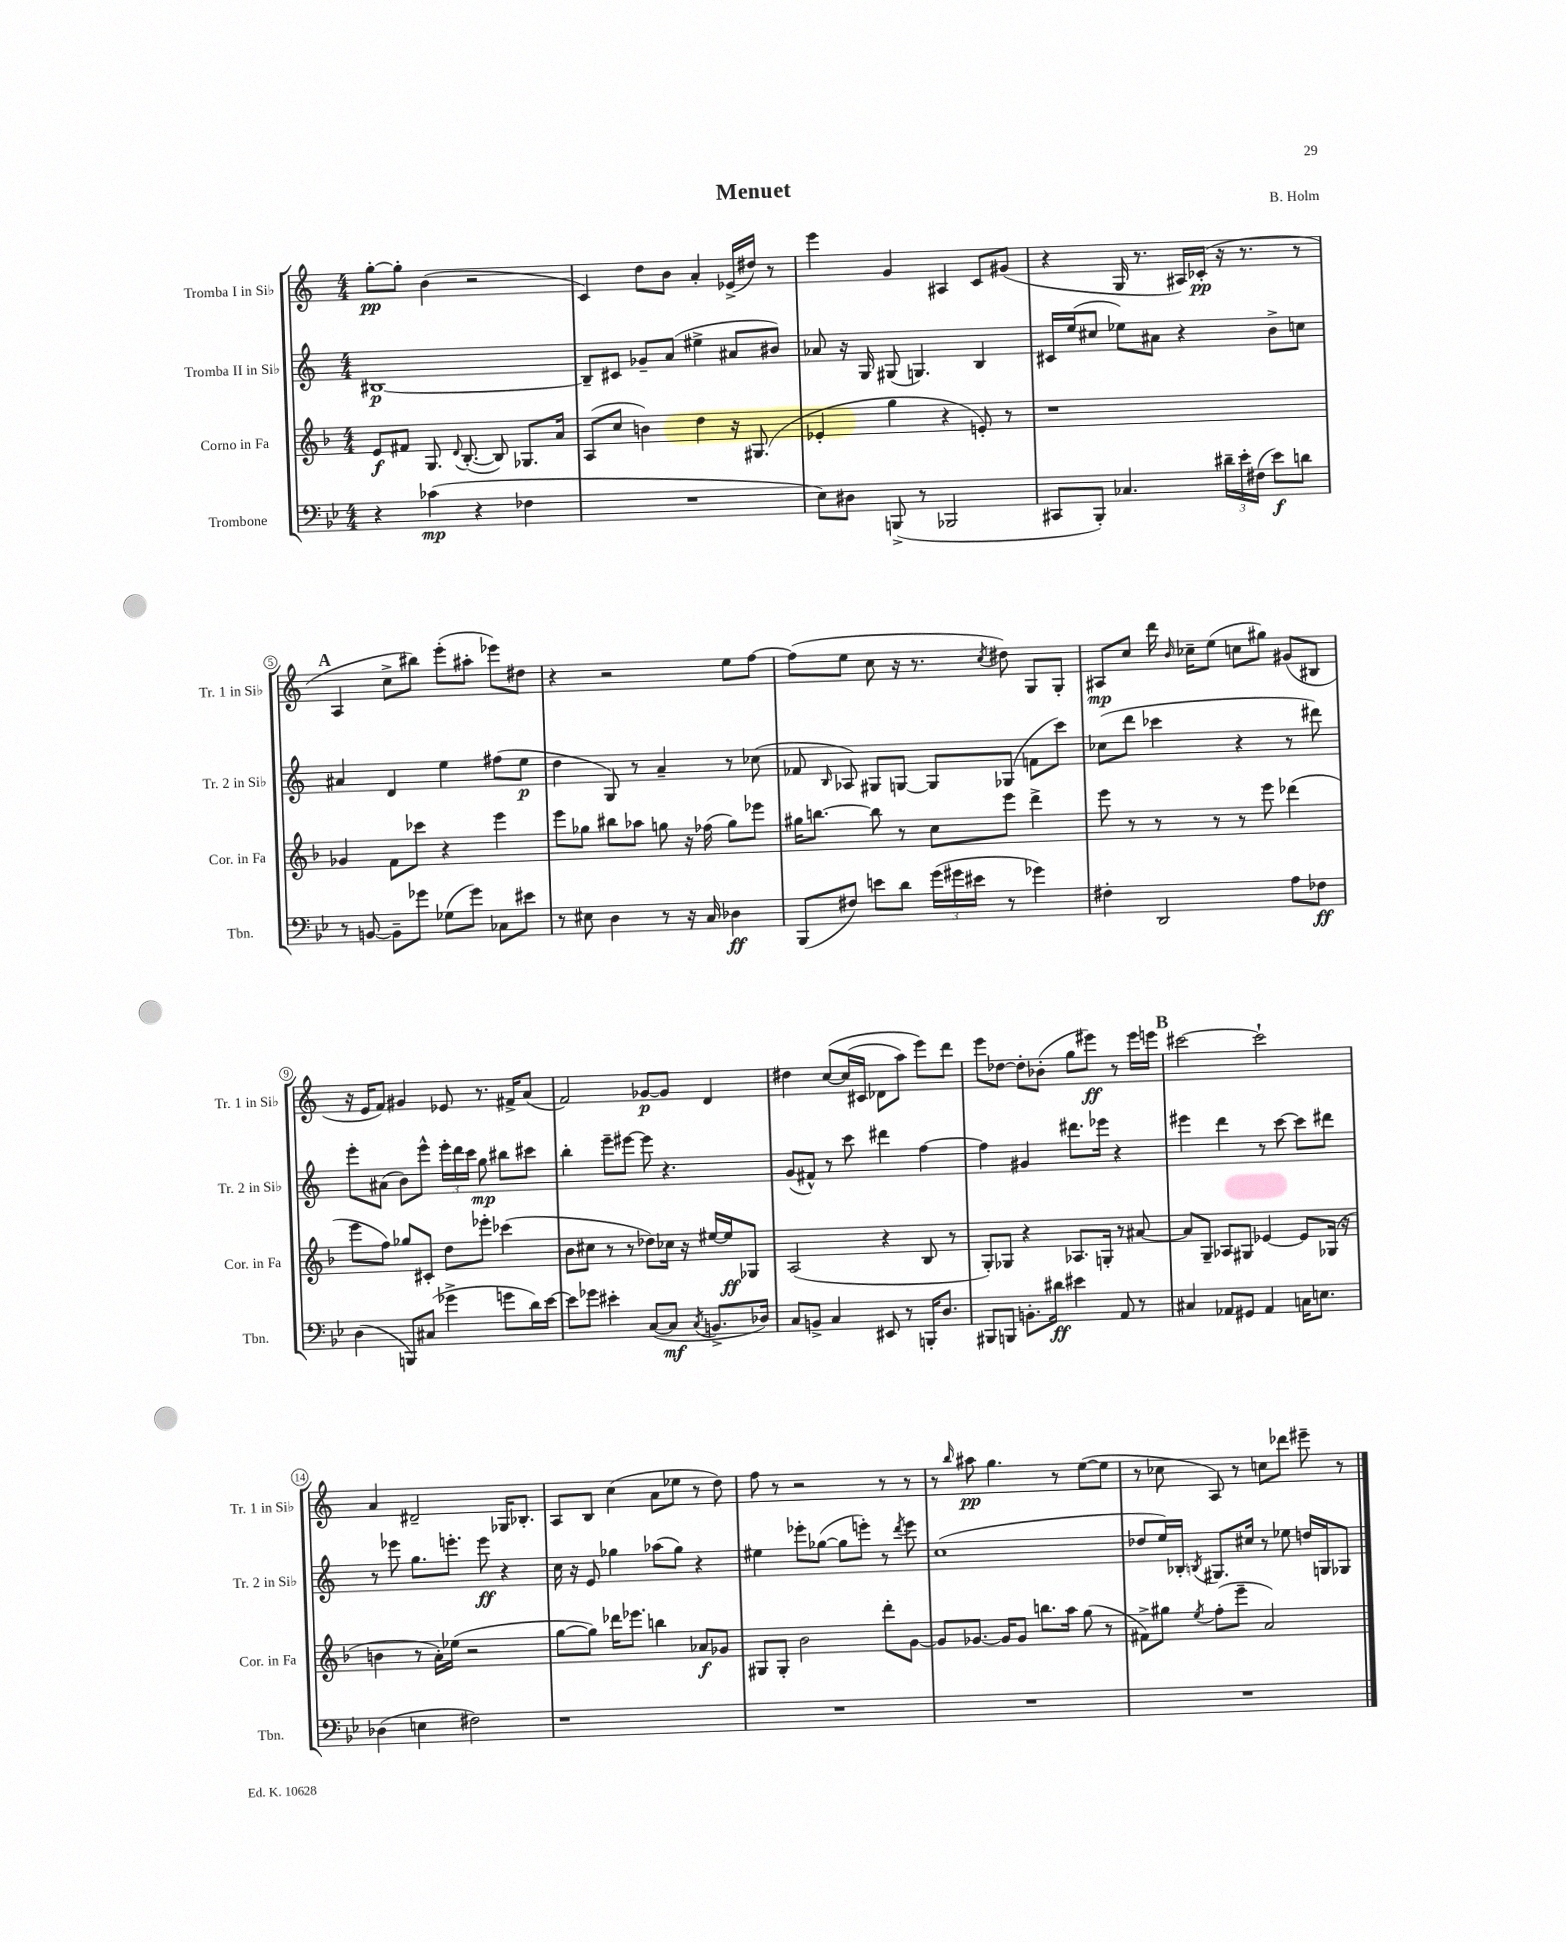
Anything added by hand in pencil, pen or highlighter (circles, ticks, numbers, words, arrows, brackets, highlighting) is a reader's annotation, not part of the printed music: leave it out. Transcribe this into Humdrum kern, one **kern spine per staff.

**kern	**kern	**kern	**kern
*staff4	*staff3	*staff2	*staff1
*clefF4	*clefG2	*clefG2	*clefG2
*k[b-e-]	*k[b-]	*k[]	*k[]
*M4/4	*M4/4	*M4/4	*M4/4
4r	8e	[1B#	[8gg'
.	8f#	.	8gg']
(4c-	8.G	.	(4b
.	8qqd	.	.
.	([8.B-'	.	.
4r	.	.	2r
.	8B-])	.	.
4F-	8.G-	.	.
.	16a	.	.
=	=	=	=
1r	(8A	8B#~]	4c)
.	8cc	8c#	.
.	4b)	8g-~	8dd
.	.	(8a	8b
.	4dd	4ee#^	4a'
.	16r	8a#	(16e-^
.	(8.G#	.	16dd#)
.	.	8b#)	8r
=	=	=	=
8E-)	4e-'	8a-	4eee
8D#	.	16r	.
.	.	16G	.
(8BBB^	4gg	(8G#	4g
8r	.	4.G)	.
2BBB-	4r	.	4A#
.	8e')	4B	8c
.	8r	.	(8g#
=	=	=	=
8CC#	1r	16c#	4r
.	.	(16ee	.
8BBB-')	.	8cc#	.
4.C-	.	8ee-)	16G
.	.	.	8.r
.	.	8a#	.
.	.	4r	16A#)
.	.	.	(16c-'
24d#~	.	.	16r
24e-'	.	.	.
.	.	.	8.r
(24F#	.	.	.
8e-)	.	8b^	.
8d	.	8cc	8r
=	=	=	=
8r	4g-	4a#	4A
[8BB	.	.	.
8BB~]	8f	4d	8cc^
8g-	8ccc-	.	8bb#)
(8G-	4r	4ee	(8eee'
8g-)	.	.	8aa#'
8C-	4eee	(8ff#	8eee-)
8e#	.	8ee	8dd#
=	=	=	=
8r	8eee	4dd	4r
8E#	8gg-	.	.
4D	8bb#	8G)	2r
.	8aa-	8r	.
8r	8gg	4a~	.
16r	16r	.	.
16C	(16ff-	.	.
4D-	8gg)	8r	8ee
.	8eee-	(8cc-	[8ff
=	=	=	=
(8BBB-	16gg#	8f-	(8ff]
.	[8.bb	.	.
.	.	16qqB	.
8F#)	.	8A-)	8ee
8e	8bb]	8G#	8cc
8d	8r	[8G	16r
.	.	.	8.r
(24g	8cc	8G]	.
24g#	.	.	.
24e#	.	.	.
.	.	.	8qcc
8r	8eee	(8G-	8dd#)
4g-)	4ddd^	8f	8G
.	.	8ccc)	8G'
=	=	=	=
4F#'	8eee	(8cc-	8A#
.	8r	8ddd	8cc
2DD	8r	4ccc-	16ddd
.	.	.	16qqb
.	.	.	16cc-~
.	8r	.	(8ee
.	8r	4r	8cc
.	8eee	.	8gg#)
8A	(4ddd-	8r	(8g#
8F-	.	8ddd#)	8B#
=	=	=	=
(4D	8eee	8eee'	16r
.	.	.	16e
.	8ff)	(8a#	8f)
8BBB)	8gg-	8b)	4g#
(8C#	8c#'	8eee^^	.
4g-^	8dd	24eee'	8e-
.	.	24ddd	.
.	.	24ccc	.
.	8eee-'	8gg	8.r
8g	(4ccc-	8bb#	.
.	.	.	16f#^
16d)	.	8ccc#	(8a
[16e-	.	.	.
=	=	=	=
8e-]	8b-	4bb'	2f)
8g-	8cc#	.	.
4e#'	8r	8eee~	.
.	8r	[8eee#	.
([8C	8dd-)	8eee#]	[8g-
8C]	16cc-	4.r	8g-]
.	16r	.	.
8qC	.	.	.
8.BB^	[16ee#	.	4d
.	16ee#]	.	.
.	8G-	.	.
16D-)	.	.	.
=	=	=	=
8C	(2A	(8g	4dd#
8BB^	.	8f#^^)	.
4C	.	8r	&([8cc
.	.	8ccc	(16cc]
.	.	.	16c#
8EE#	4r	4ddd#	8d-
8r	.	.	8aa)
16BBB'	8B-	[4ff	8eee&)
8.D	.	.	.
.	8r	.	8ddd
=	=	=	=
8BBB#	8G')	4ff]	8eee
8BBB	8G-	.	[8dd-
8.BB'	4r	4g#	8dd-']
.	.	.	(8b-'
16d#	.	.	.
4e#	8.A-	8.ddd#	8gg
.	.	.	8eee#)
.	16G'	16eee-	.
8AA	8r	4r	8r
8r	[8a#	.	16eee#
.	.	.	16eee
=	=	=	=
4C#	8a#]	4eee#	[2ccc#
.	8G~	.	.
8AA-	8A-	4ddd	.
8GG#	8G#	.	.
4AA-	[4e-	8r	2ccc#`]
.	.	[8ccc	.
16C	8e-]	8ccc]	.
8.E	.	.	.
.	(16G-	8ddd#	.
.	16r	.	.
=	=	=	=
(4D-	4b	8r	4a
.	.	8eee-	.
4E	8r	8.gg	2d#~
.	16a')	.	.
.	(16ee-	8.eee'	.
2F#)	2r	.	.
.	.	8eee	.
.	.	4r	16G-
.	.	.	8.B-'
=	=	=	=
1r	[8gg	16cc	8A
.	.	16r	.
.	8gg])	8e	8B
.	16ddd-	4gg-	(4cc
.	8.eee-	.	.
.	4bb	(8aa-	8a
.	.	8gg-)	8ee-
.	8a-	4r	8r
.	8g-	.	8dd)
=	=	=	=
1r	8G#	4ee#	8ff
.	8G#'	.	8r
.	2b-	8eee-'	2r
.	.	([8gg-	.
.	.	8gg-]	.
.	.	8eee')	.
.	8ddd'	8r	8r
.	.	8qddd	.
.	[8g	8eee	8r
=	=	=	=
1r	8g]	(1cc	8r
.	.	.	16qqbb
.	[8.g-	.	8aa#
.	.	.	4.gg
.	16g-]	.	.
.	8g-	.	.
.	8.bb	.	.
.	.	.	8r
.	16aa	.	.
.	(8gg	.	([8ee
.	8r	.	8ee]
=	=	=	=
1r	8f#^)	8dd-	8r
.	8gg#	16ee)	8cc-
.	.	16B-'	.
.	8qee	8qB	.
.	(8ff'	8.G#	8A)
.	8eee~	.	8r
.	.	16cc#	.
.	2a)	8r	8cc
.	.	8ee-	8ddd-
.	.	16dd	8eee#~
.	.	16G	.
.	.	8G-	8r
==	==	==	==
*-	*-	*-	*-
